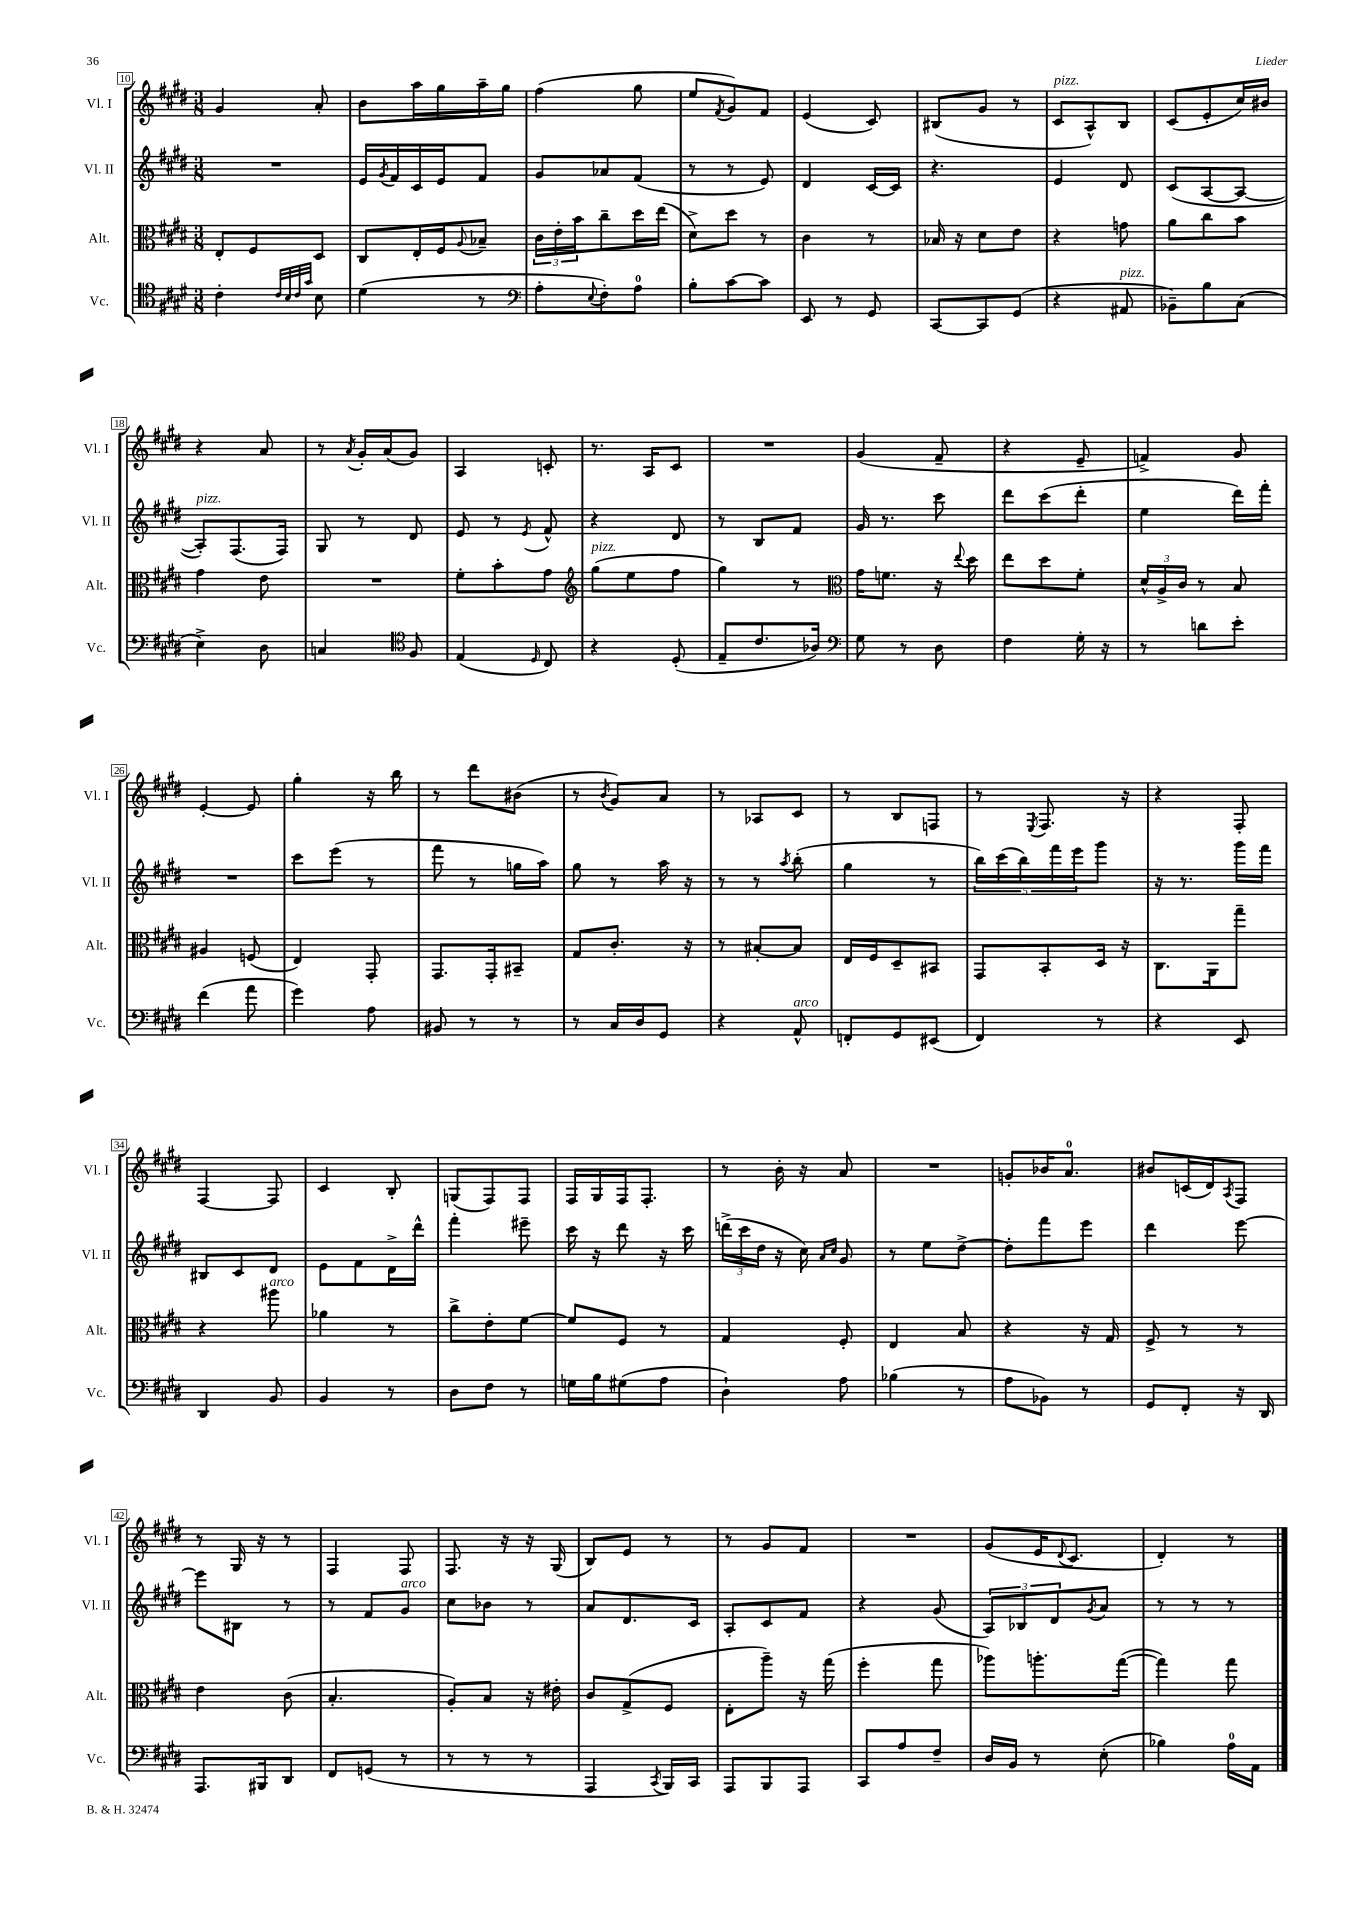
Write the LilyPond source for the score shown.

<<
\new StaffGroup <<
\new Staff = "s0" \with { instrumentName = "Vl. I" shortInstrumentName = "Vl. I" } {
    \clef treble \key e \major \numericTimeSignature \time 3/8
    gis'4 a'8-. |
    b'8 a''16 gis''16 a''16-- gis''16 |
    fis''4( gis''8 |
    e''8 \acciaccatura { fis'8 } gis'8) fis'8 |
    e'4( cis'8) |
    bis8( gis'8 r8 |
    cis'8^\markup { \italic "pizz." } a8-^) b8 |
    cis'8( e'8-. cis''16) bis'16 |
    r4 a'8 |
    r8 \acciaccatura { a'8 } gis'16-. a'16( gis'8) |
    a4 c'8-. |
    r8. a16 cis'8 |
    R4. |
    gis'4( fis'8-- |
    r4 e'8-- |
    f'4->) gis'8 |
    e'4~-. e'8 |
    gis''4-. r16 b''16 |
    r8 dis'''8 bis'8( |
    r8 \acciaccatura { b'8 } gis'8) a'8 |
    r8 aes8 cis'8 |
    r8 b8 f8 |
    r8 \acciaccatura { e8 } fis8. r16 |
    r4 fis8-. |
    fis4~ fis8 |
    cis'4 b8-. |
    g8( fis8) fis8 |
    fis16 gis16 fis16 fis8.-. |
    r8 b'16-. r16 a'8 |
    R4. |
    g'8-. bes'16 a'8.-0 |
    bis'8 c'16( dis'16) \acciaccatura { a8 } fis8 |
    r8 gis16 r16 r8 |
    fis4 fis8 |
    fis8. r16 r16 gis16( |
    b8) e'8 r8 |
    r8 gis'8 fis'8 |
    R4. |
    gis'8( e'16 \appoggiatura { dis'8 } cis'8. |
    dis'4-.) r8 \bar "|." |
}
\new Staff = "s1" \with { instrumentName = "Vl. II" shortInstrumentName = "Vl. II" } {
    \clef treble \key e \major \numericTimeSignature \time 3/8
    R4. |
    e'16 \acciaccatura { gis'8 } fis'16 cis'16 e'16 fis'8 |
    gis'8 aes'8 fis'8( |
    r8 r8 e'8) |
    dis'4 cis'16~ cis'16 |
    r4. |
    e'4 dis'8 |
    cis'8( a8~ a8~ |
    a8-.^\markup { \italic "pizz." }) fis8.( fis16) |
    gis8 r8 dis'8 |
    e'8 r8 \acciaccatura { e'8 } fis'8-^ |
    r4 dis'8 |
    r8 b8 fis'8 |
    gis'16 r8. cis'''8 |
    dis'''8 cis'''8( dis'''8-. |
    e''4 dis'''16) fis'''16-. |
    R4. |
    cis'''8 e'''8( r8 |
    fis'''8 r8 g''16 a''16) |
    gis''8 r8 a''16 r16 |
    r8 r8 \acciaccatura { a''8 } b''8-.( |
    gis''4 r8 |
    \tuplet 5/4 { b''16) cis'''16( b''16) fis'''16 e'''16 } gis'''8 |
    r16 r8. gis'''16 fis'''16 |
    bis8 cis'8 dis'8 |
    e'8 fis'8 dis'16-> dis'''16-^ |
    fis'''4-. eis'''8-- |
    cis'''16 r16 dis'''8 r16 cis'''16 |
    \tuplet 3/2 { d'''16->( cis'''16 dis''16 } r16 cis''16) \grace { a'16 cis''16 } gis'8 |
    r8 e''8 dis''8~-> |
    dis''8-. fis'''8 e'''8 |
    dis'''4 e'''8~ |
    e'''8 bis8 r8 |
    r8 fis'8 gis'8^\markup { \italic "arco" } |
    cis''8 bes'8 r8 |
    a'8 dis'8. cis'16 |
    a8-. cis'8 fis'8 |
    r4 gis'8( |
    \tuplet 3/2 { a8) bes8 dis'8 } \acciaccatura { gis'8 } a'8 |
    r8 r8 r8 \bar "|." |
}
\new Staff = "s2" \with { instrumentName = "Alt." shortInstrumentName = "Alt." } {
    \clef alto \key e \major \numericTimeSignature \time 3/8
    e8-. fis8 dis8 |
    cis8 e16-. fis16 \appoggiatura { a8 } bes8-- |
    \tuplet 3/2 { cis'16 e'16-. b'16 } cis''8-- dis''16 e''16( |
    dis'8->) dis''8 r8 |
    cis'4 r8 |
    bes16 r16 dis'8 e'8 |
    r4 g'8 |
    a'8 cis''8 b'8 |
    gis'4 e'8 |
    R4. |
    fis'8-. b'8-. gis'8 |
    \clef treble gis''8^\markup { \italic "pizz." }( e''8 fis''8 |
    gis''4) r8 |
    \clef alto gis'16 f'8. r16 \appoggiatura { e''8 } dis''16 |
    e''8 dis''8 fis'8-. |
    \tuplet 3/2 { dis'16-^ a16-> cis'16 } r8 b8 |
    ais4 f8( |
    e4) gis,8-. |
    gis,8. gis,16-. bis,8-- |
    gis8 cis'8.-. r16 |
    r8 bis8~-. bis8 |
    e16 fis16 dis8-- bis,8 |
    gis,8 b,8-. dis16 r16 |
    cis8. a,16 gis''8-- |
    r4 ais''8^\markup { \italic "arco" } |
    aes'4 r8 |
    cis''8-> e'8-. fis'8~ |
    fis'8 fis8 r8 |
    gis4 fis8-. |
    e4 b8 |
    r4 r16 gis16 |
    fis8-> r8 r8 |
    e'4 cis'8( |
    b4.-. |
    a8-.) b8 r16 eis'16-. |
    cis'8 gis8->( fis8 |
    e8-. a''8--) r16 gis''16( |
    fis''4-. gis''8 |
    aes''8) a''8.-. gis''16~( |
    gis''4) gis''8 \bar "|." |
}
\new Staff = "s3" \with { instrumentName = "Vc." shortInstrumentName = "Vc." } {
    \clef tenor \key e \major \numericTimeSignature \time 3/8
    cis'4-. \grace { cis'32 b32 cis'32 gis'32 } b8 |
    dis'4( r8 |
    \clef bass a8-. \appoggiatura { e8 } fis8-.) a8-0 |
    b8-. cis'8~ cis'8 |
    e,8 r8 gis,8 |
    cis,8~ cis,8 gis,8( |
    r4 ais,8^\markup { \italic "pizz." } |
    bes,8--) b8 cis8( |
    e4->) dis8 |
    c4 \clef tenor fis8 |
    e4( \grace { dis16 } cis8) |
    r4 dis8-.( |
    e8-- cis'8. aes16) |
    \clef bass gis8 r8 dis8 |
    fis4 gis16-. r16 |
    r8 d'8 e'8-. |
    fis'4( a'8 |
    gis'4) a8 |
    bis,8 r8 r8 |
    r8 cis16 dis16 gis,8 |
    r4 a,8-^^\markup { \italic "arco" } |
    f,8-. gis,8 eis,8( |
    fis,4) r8 |
    r4 e,8 |
    dis,4 b,8 |
    b,4 r8 |
    dis8 fis8 r8 |
    g16 b16 gis8( a8 |
    dis4-!) a8 |
    bes4( r8 |
    a8 bes,8) r8 |
    gis,8 fis,8-. r16 dis,16 |
    a,,8. bis,,16 dis,8 |
    fis,8 g,8( r8 |
    r8 r8 r8 |
    a,,4 \acciaccatura { cis,8 } b,,16) cis,16 |
    a,,8 b,,8 a,,8 |
    cis,8 a8 fis8-- |
    dis16 b,16 r8 e8-.( |
    bes4) a16-0 a,16 \bar "|." |
}
>>
>>
\layout { \context { \Score currentBarNumber = #10 \override BarNumber.stencil = #(make-stencil-boxer 0.1 0.3 ly:text-interface::print) } }
